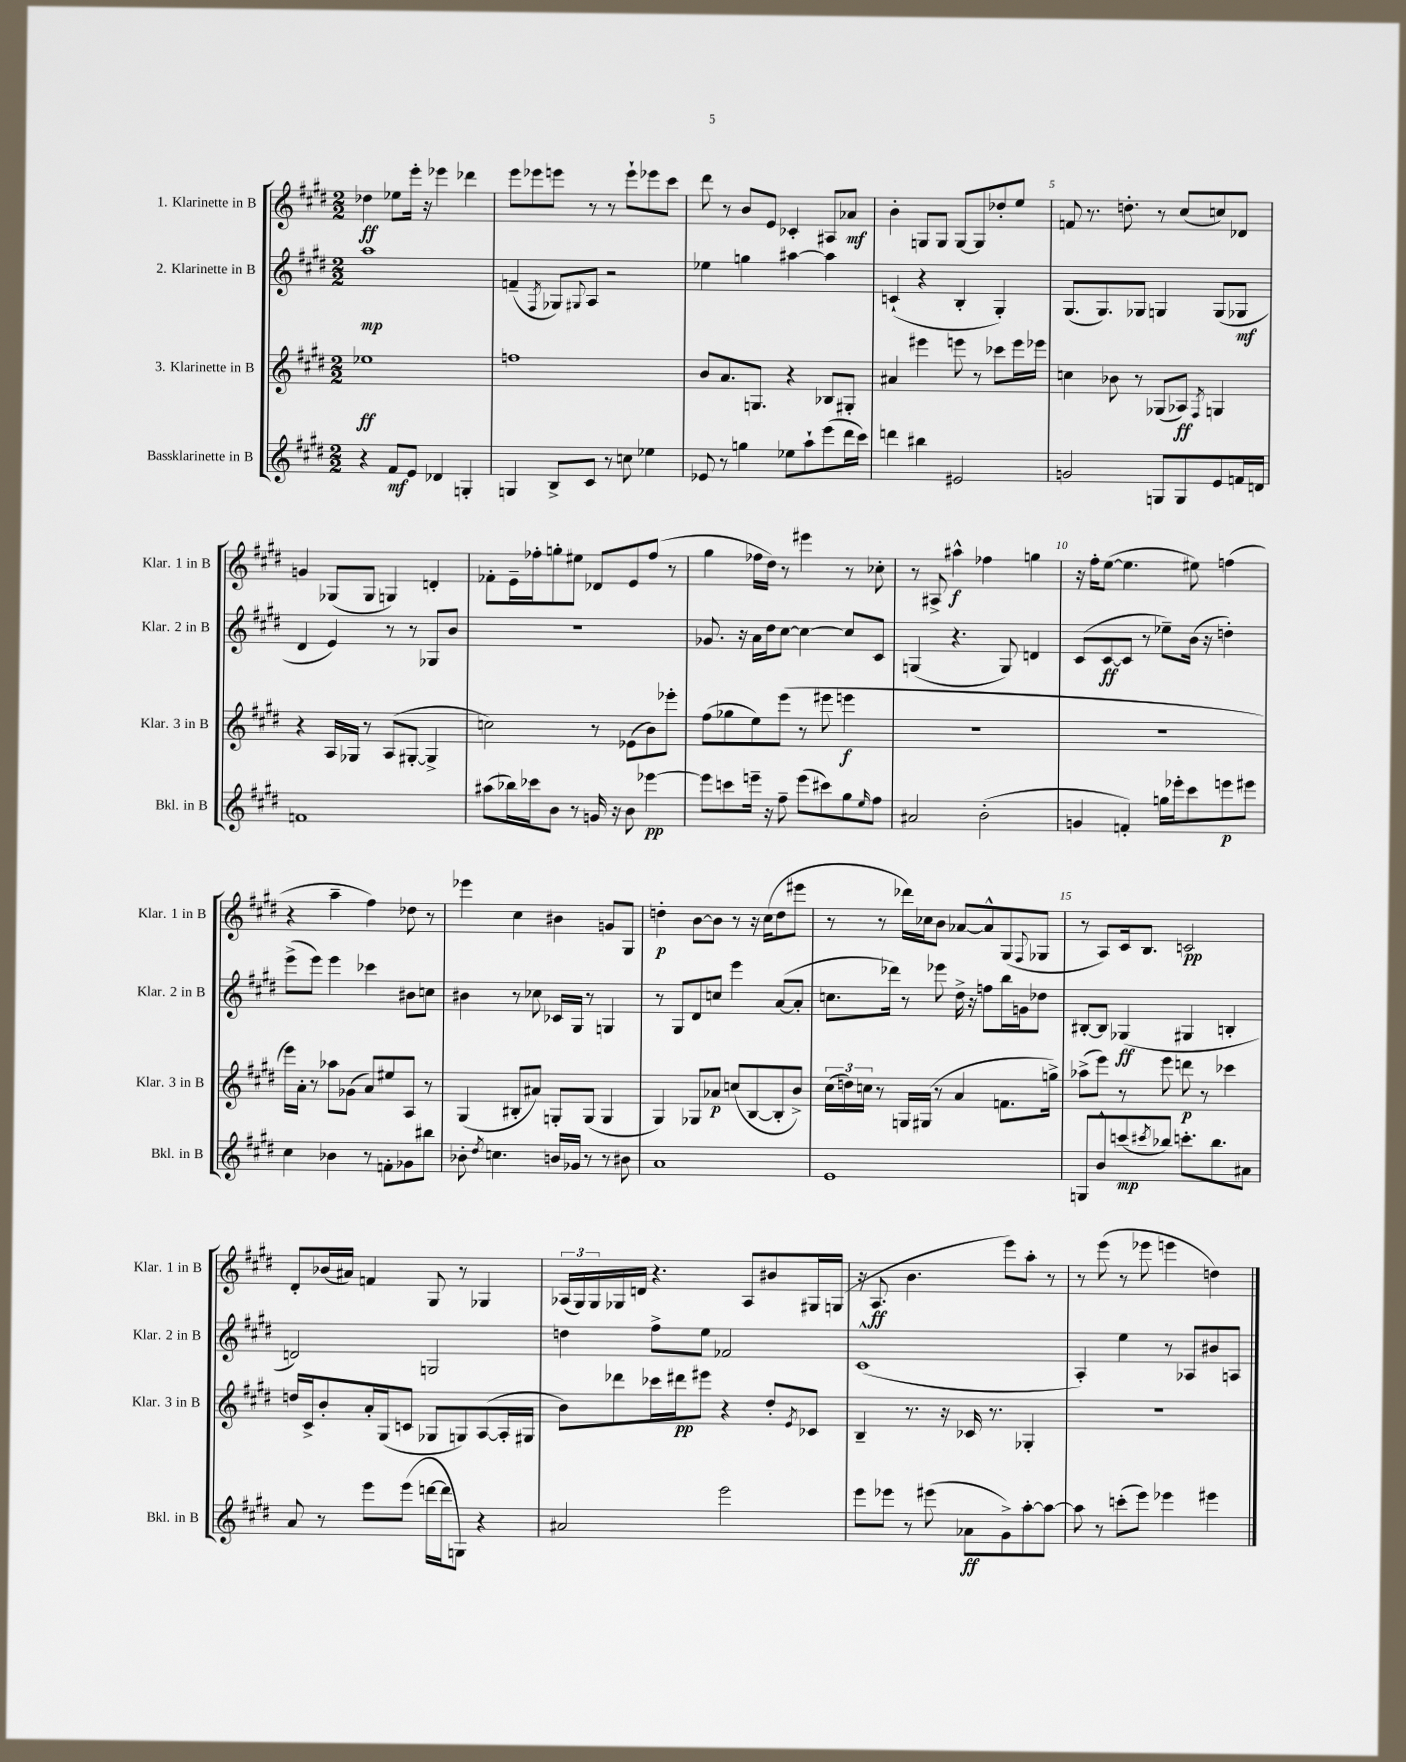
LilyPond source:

<<
\new StaffGroup <<
\new Staff = "s0" \with { instrumentName = "1. Klarinette in B" shortInstrumentName = "Klar. 1 in B" } {
    \clef treble \key e \major \numericTimeSignature \time 2/2
    des''4\ff ees''8 e'''16-. r16 ees'''4 des'''4 |
    e'''8 ees'''8 e'''8 r8 r8 e'''8-! ees'''8 cis'''8 |
    dis'''8 r8 b'8 e'8 ces'4-. ais8 aes'8\mf |
    b'4-. g8 g8 g8~ g8 des''8-. e''8 |
    f'8 r8. d''8.-. r8 cis''8( c''8) des'8 |
    g'4 ges8( ges8 g4) d'4-. |
    fes'8-. e'16-- fes''16-. g''8-. eis''8 des'8 e'8 fes''8( r8 |
    gis''4 fes''16 dis''16) r8 eis'''4 r8 ces''8-. |
    r8 ais8-> ais''4-^\f fes''4 g''4 |
    r16 fis''16-. e''8~( e''4. eis''8) f''4( |
    r4 a''4-- fis''4) des''8 r8 |
    ees'''4 cis''4 bis'4 g'8 gis8 |
    d''4-.\p b'8~ b'8 r8 r16 cis''16( d''8 eis'''8 |
    r8 r8 des'''16) ces''16 b'8 aes'8~ aes'8-^ gis8( \appoggiatura { fis8 } ges8 |
    r8 a8) cis'16 b8. c'2\pp |
    dis'8-. bes'16( ais'16) f'4 gis8 r8 ges4 |
    \tuplet 3/2 { aes16( gis16) gis16 } ges16 d'16 r4. aes8 bis'8 gis16 g16( |
    r16 a8.\ff b'4. e'''8) a''8-. r8 |
    r8 e'''8( r8 ees'''8 e'''4 d''4) \bar "|." |
}
\new Staff = "s1" \with { instrumentName = "2. Klarinette in B" shortInstrumentName = "Klar. 2 in B" } {
    \clef treble \key e \major \numericTimeSignature \time 2/2
    a''1\mp |
    f'4--( \acciaccatura { fis8 } ges8) \appoggiatura { gis8 } a8 r2 |
    ees''4 g''4 ais''4~ ais''4 |
    c'4-!( r4 b4-. gis4-.) |
    gis8.( gis8.) ges8 g4 g8( ges8\mf |
    dis'4 e'4) r8 r8 ges8 b'8 |
    R1 |
    ges'8. r16 a'16 dis''16 cis''8~ cis''4~ cis''8 cis'8 |
    g4( r4. g8) d'4 |
    cis'8( cis'8~\ff cis'8 r8 ees''8--) b'16( r16 d''4-.) |
    e'''8->( e'''8) e'''4 ces'''4 bis'8 c''8 |
    bis'4 r8 ces''8 ces'16 gis16 r8 g4 |
    r8 gis8 dis'8 c''8 e'''4 a'8~( a'8-. |
    c''8. des'''16) r8 ees'''8 dis''16-> r16 f''8 b''16 g'16 des''8 |
    bis8~-. bis8 ges4\ff( gis4 b4-. |
    d'2) g2 |
    d''4 fis''8-> e''8 fes'2 |
    cis'1-^( |
    a4-.) e''4 r8 aes8 bis'8 a8 \bar "|." |
}
\new Staff = "s2" \with { instrumentName = "3. Klarinette in B" shortInstrumentName = "Klar. 3 in B" } {
    \clef treble \key e \major \numericTimeSignature \time 2/2
    ees''1\ff |
    f''1 |
    b'8 a'8. g8. r4 bes8 gis8-. |
    ais'4 eis'''4 e'''8 r8 ces'''8 e'''16 ees'''16 |
    c''4 bes'8 r8 ges8( aes8\ff) \acciaccatura { fis8 } g4 |
    r4 a16 ges16 r8 a8( gis8~-. gis4-> |
    c''2) r8 ees'8( b'8) ees'''8-. |
    fis''8( ges''8 e''8) e'''8( r8 eis'''8 e'''4\f |
    R1 |
    r1 |
    e'''16) a'16-. r8 aes''8 ges'8( a'8) eis''8 a8 r8 |
    gis4( bis8-. ais'8) g8-. g8( g4 |
    gis4) ges8 aes'8\p c''8( b8~ b8-. b'8->) |
    \tuplet 3/2 { cis''16( d''16) c''16 } r8 g16 gis16( r8 a'4 f'8. g''16->) |
    aes''8->( e'''8) r8 e'''8 d'''8\p r8 ces'''4 |
    d''16 cis'16-> b'8-. a'16-. gis16( c'8 ges8 g8) a8~( a16-. gis16 |
    b'8) des'''8 ces'''16 dis'''16\pp eis'''8 r4 dis''8-. \acciaccatura { e'8 } ces'8 |
    b4-- r8. r16 ces'16 r8. ges4-. |
    r1 \bar "|." |
}
\new Staff = "s3" \with { instrumentName = "Bassklarinette in B" shortInstrumentName = "Bkl. in B" } {
    \clef treble \key e \major \numericTimeSignature \time 2/2
    r4 fis'8\mf e'8 des'4 g4-. |
    g4 b8-> cis'8 r8 c''8 ees''4 |
    ees'8 r8 g''4 ees''8 a''8-! e'''8( dis'''16 cis'''16) |
    d'''4 bis''4 eis'2 |
    g'2 g8 g8 e'8 f'16 d'16 |
    f'1 |
    ais''8( bes''16) ces'''16 b'8 r8 g'16 r16 b'8 ees'''4~\pp |
    ees'''8 c'''8 e'''16-- r16 fis''8-- e'''8( cis'''8) gis''8 \grace { e''16 } fis''8 |
    ais'2 b'2-.( |
    g'4 f'4-.) g''16 ees'''16-. cis'''8 e'''8\p eis'''8 |
    cis''4 bes'4 r8 f'8-. ges'8 bis''8 |
    bes'8-. \acciaccatura { dis''8 } c''4. b'16 ges'16 r8 r8 bis'8 |
    a'1 |
    e'1 |
    g8 b'8-^ c'''8\mp( \acciaccatura { cis'''8 } bes''8) c'''8.-. bes''8. ais'8 |
    a'8 r8 e'''8 e'''8( d'''16~ d'''16 g8) r4 |
    ais'2 e'''2 |
    e'''8 ees'''8 r8 eis'''8( aes'8\ff gis'8->) a''8~-. a''8~ |
    a''8 r8 c'''8-.( e'''8) ees'''4 eis'''4 \bar "|." |
}
>>
>>
\layout { \context { \Score \override BarNumber.break-visibility = ##(#f #t #t) barNumberVisibility = #(every-nth-bar-number-visible 5) } }
